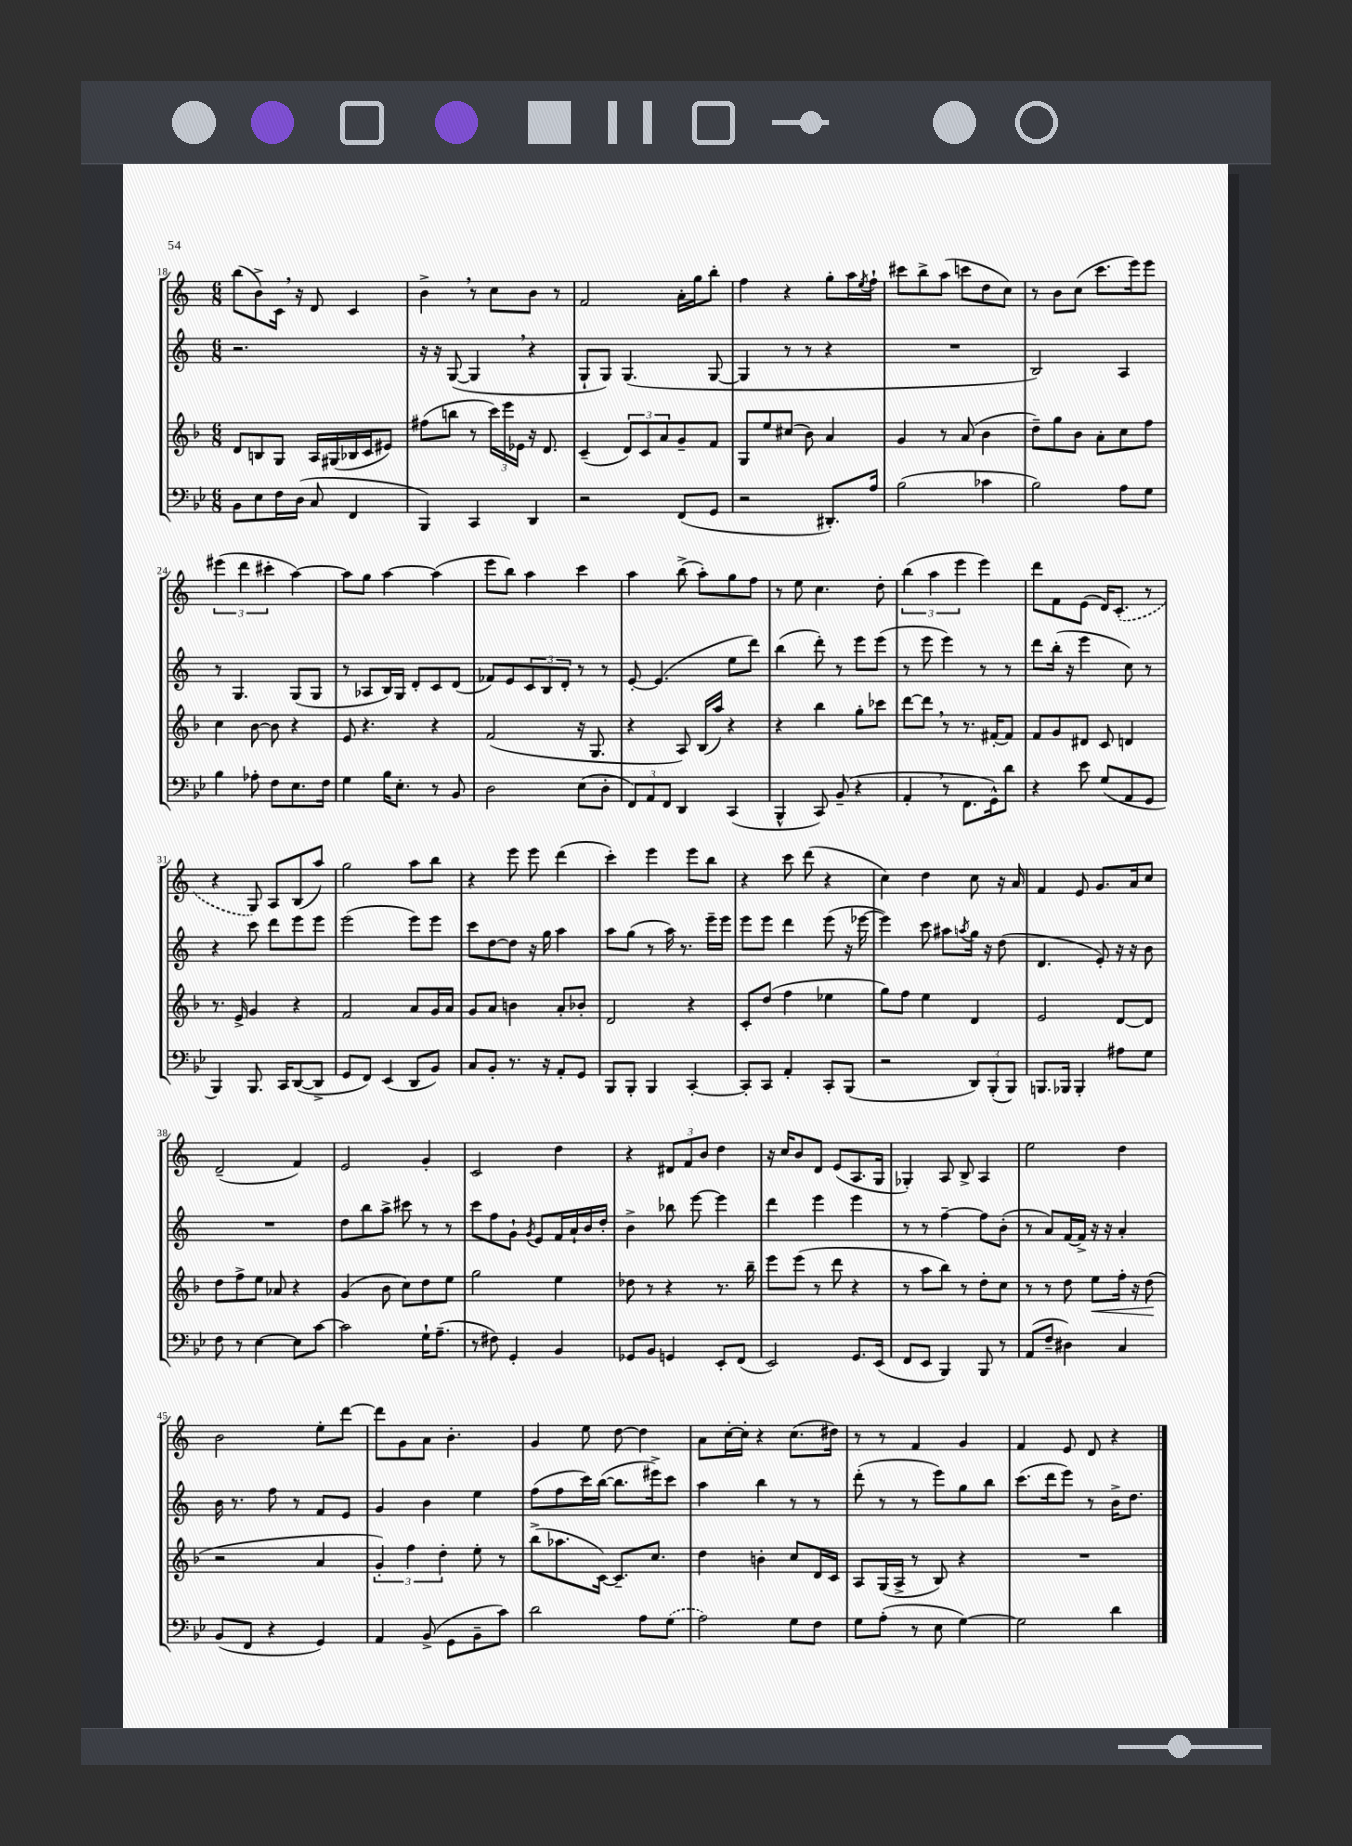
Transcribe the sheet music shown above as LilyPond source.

<<
\new StaffGroup <<
\new Staff = "s0" {
    \clef treble \key c \major \numericTimeSignature \time 6/8
    b''8( b'8->) c'16 \breathe r16 d'8 c'4 |
    b'4-> \breathe r8 c''8 b'8 r8 |
    f'2 a'16-. g''16 b''8-. |
    f''4 r4 g''8-. a''16 \acciaccatura { e''8 } f''16-! |
    cis'''8 b''8-> a''8( c'''8 d''8 c''8) |
    r8 b'8 c''8( c'''8. e'''16) e'''8 |
    \tuplet 3/2 { eis'''4( d'''4 cis'''4-. } a''4~) |
    a''8 g''8 a''4~ a''4( |
    e'''8 b''8) a''4 c'''4 |
    a''4 b''8->( a''8-.) g''8 f''8 |
    r8 e''8 c''4. d''8-. |
    \tuplet 3/2 { b''4( a''4 e'''4 } e'''4) |
    d'''8 f'8 e'8( d'16) \once \slurDashed c'8.-.( r8 |
    r4 g8) a8 b8( a''8) |
    g''2 a''8 b''8 |
    r4 e'''8 e'''8 d'''4( |
    c'''4-.) e'''4 e'''8 b''8 |
    r4 c'''8 d'''8( r4 |
    c''4) d''4 c''8 r16 a'16 |
    f'4 e'8 g'8. a'16 c''8 |
    d'2--( f'4) |
    e'2 g'4-. |
    c'2 d''4 |
    r4 \tuplet 3/2 { dis'8 f'8 b'8 } d''4 |
    r16 c''16 b'8 d'8 e'8( a8. g16 |
    ges4-.) a8 b8-> a4 |
    e''2 d''4 |
    b'2 e''8-. d'''8~ |
    d'''8 g'8 a'8 b'4.-. |
    g'4 e''8 d''8~ d''4 |
    a'8 c''16~-. c''16-. r4 c''8.( dis''16) |
    r8 r8 f'4 g'4 |
    f'4 e'8 d'8 r4 \bar "|." |
}
\new Staff = "s1" {
    \clef treble \key c \major \numericTimeSignature \time 6/8
    r2. |
    r16 r16 g8~( g4 \breathe r4 |
    g8-! g8) g4.( g8~ |
    g4 r8 r8 r4 |
    R2. |
    b2) a4 |
    r8 g4. g8( g8 |
    r8 aes8 b16) g16 d'8-. c'8 d'8( |
    fes'8) e'8 \tuplet 3/2 { c'8 b8 d'8-. } r8 r8 |
    e'8~-. e'4.( e''8 d'''8) |
    b''4( d'''8-.) r8 e'''8 e'''8( |
    r8 e'''8 e'''4) r8 r8 |
    d'''8 b''16-.( r16 e'''4 c''8) r8 |
    r4 c'''8 d'''8 e'''8 e'''8 |
    e'''2( e'''8) e'''8 |
    c'''8 d''8~ d''8 r16 g''16 a''4 |
    a''8 g''8( r8 a''16) r8. e'''16-- e'''16 |
    e'''8 e'''8 d'''4 e'''8( r16 ees'''16~ |
    ees'''4) c'''8 ais''8 \acciaccatura { a''8 } g''16 r16 d''8( |
    d'4. e'8-.) r16 r16 b'8 |
    R2. |
    d''8 b''8 a''8-> cis'''8 r8 r8 |
    c'''8 f''8 g'8-! \acciaccatura { g'8 } e'8 f'16 a'16-! b'16 d''16-. |
    b'4-> bes''8 e'''8~ e'''4 |
    d'''4 e'''4 e'''4 |
    r8 r8 f''4~-- f''8 b'8-.( |
    r8 a'8) f'16~ f'16-> r16 r16 a'4-. |
    b'16 r8. f''8 r8 f'8 e'8 |
    g'4 b'4 e''4 |
    f''8( f''8 c'''16) b''16~( b''8. eis'''16->) c'''8 |
    a''4 b''4 r8 r8 |
    d'''8-.( r8 r8 e'''8) g''8 b''8 |
    c'''8.( d'''16 e'''8) r8 b'16-> d''8. \bar "|." |
}
\new Staff = "s2" {
    \clef treble \key f \major \numericTimeSignature \time 6/8
    d'8 b8 g8 a16 gis16( bes16 c'16 eis'8) |
    fis''8( b''8 r8 \tuplet 3/2 { c'''16) e'''16 ees'16 } r16 d'8. |
    c'4--( \tuplet 3/2 { d'8) c'8 a'8 } g'8-- f'8 |
    g8 e''8 cis''8( bes'8) a'4 |
    g'4 r8 a'8( bes'4 |
    d''8--) g''8 bes'8 a'8-. c''8 f''8 |
    c''4 bes'8~ bes'8 r4 |
    e'8 r4. r4 |
    f'2( r16 g8. |
    r4 a8) bes16( a''16) r4 |
    r4 bes''4 g''8-. ces'''8 |
    d'''8~ d'''8 \breathe r8 r8. fis'16~-. fis'8 |
    f'8 g'8 dis'8 c'8 d'4 |
    r8. e'16-> g'4 r4 |
    f'2 a'8 g'16 a'16 |
    g'8 a'8 b'4 a'8-. bes'8-. |
    d'2 r4 |
    c'8-. d''8( f''4 ees''4 |
    g''8) f''8 e''4 d'4 |
    e'2 d'8~ d'8 |
    d''8 f''8-> e''8 aes'8 r4 |
    g'4( bes'8 c''8) d''8 e''8 |
    g''2 e''4 |
    des''8 r8 r4 r8. bes''16-- |
    e'''8 e'''8( r8 d'''8 r4 |
    r8 a''8 bes''8) r8 d''8-. c''8 |
    r8 r8 d''8 e''8\< f''16-. r16 d''8\!( |
    r2 a'4 |
    \tuplet 3/2 { g'4-.) f''4 d''4-. } e''8-. r8 |
    bes''8->( aes''8. c'16~) c'8.-- c''8. |
    d''4 b'4-. c''8 d'16 c'16 |
    a8 g16( a16-> r8 bes8) r4 |
    R2. \bar "|." |
}
\new Staff = "s3" {
    \clef bass \key bes \major \numericTimeSignature \time 6/8
    bes,8 ees8 f16 d16( c8 f,4 |
    bes,,4) c,4 d,4 |
    r2 f,8( g,8 |
    r2 dis,8.-.) a16 |
    bes2( ces'4 |
    bes2) a8 g8 |
    bes4 aes8-. f8 ees8. f16 |
    g4 bes16 ees8.-. r8 bes,8 |
    d2 ees8( d8-. |
    \tuplet 3/2 { f,8) a,8 f,8 } d,4 c,4( |
    bes,,4-^ c,8) bes,8--( r4 |
    a,4-. \breathe r8 f,8. g,16-^) d'8 |
    r4 ees'8 g8( a,8 g,8 |
    bes,,4) bes,,8. c,16 d,8~( d,8-> |
    g,8 f,8) ees,4( d,8 bes,8) |
    c8 bes,8-. r8. r16 a,8-. g,8 |
    bes,,8 bes,,8-. bes,,4 c,4~-. |
    c,8-. c,8 a,4-. c,8-. bes,,8( |
    r2 \tuplet 3/2 { d,8) bes,,8-.( bes,,8) } |
    b,,8. bes,,16 bes,,4-. ais8 g8 |
    f8 r8 ees4~ ees8 c'8~ |
    c'2 g16-! a8.--( |
    r8 fis8) g,4-. bes,4 |
    ges,8 bes,8 g,4 ees,8-. f,8( |
    ees,2) g,8. ees,16( |
    f,8 ees,8 bes,,4) bes,,8 r8 |
    a,8( f8-- dis4) c4 |
    bes,8( f,8 r4 g,4) |
    a,4 bes,8->( g,8 bes,8-- c'8) |
    d'2 a8 \once \slurDashed g8( |
    a2) g8 f8 |
    g8 a8-.( r8 ees8 g4~) |
    g2 d'4 \bar "|." |
}
>>
>>
\layout { \context { \Score currentBarNumber = #18 } }
